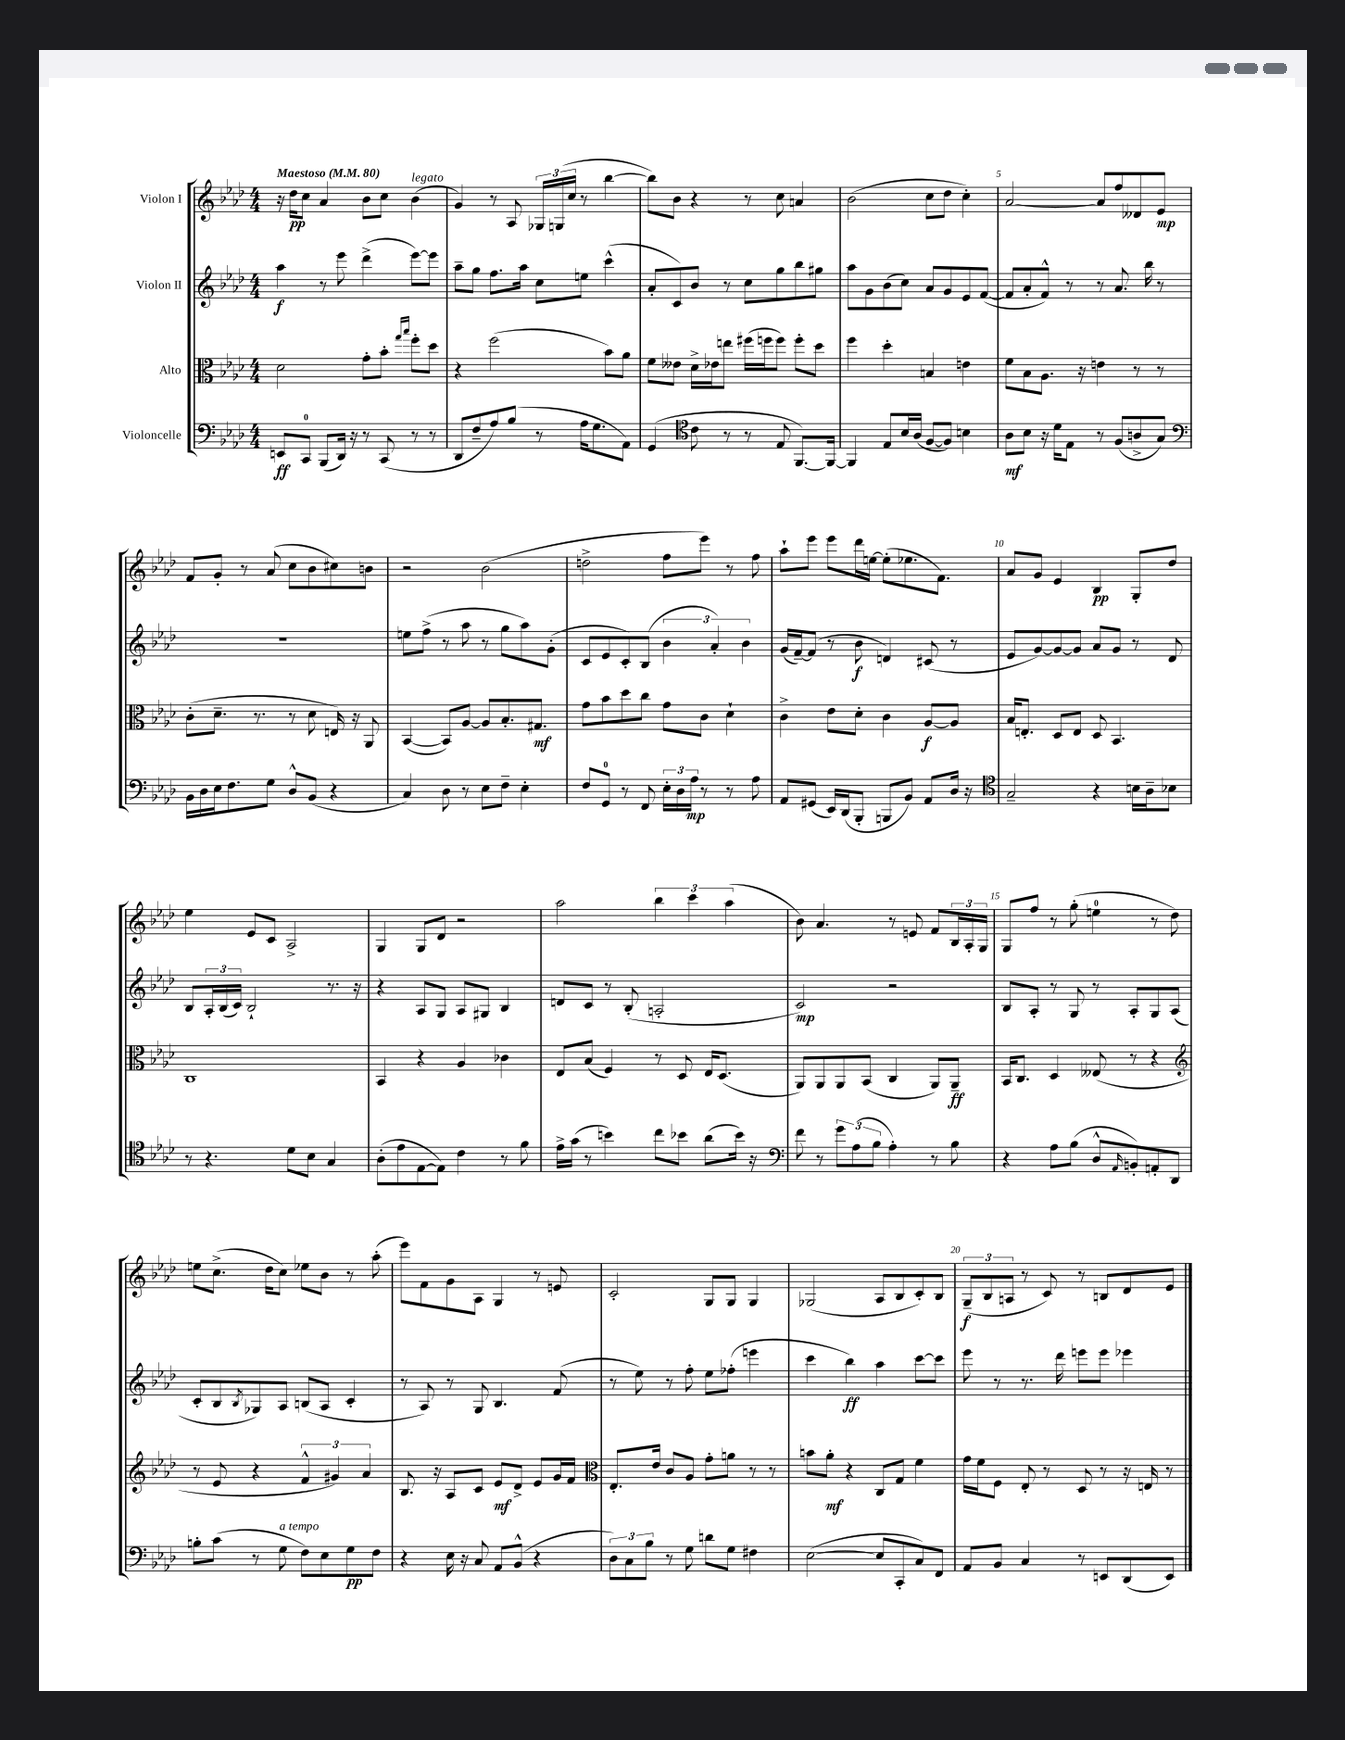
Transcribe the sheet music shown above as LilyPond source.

<<
\new StaffGroup <<
\new Staff = "s0" \with { instrumentName = "Violon I" } {
    \clef treble \key aes \major \numericTimeSignature \time 4/4 \tempo "Maestoso" 4 = 80
    r16 des''16\pp c''8 aes'4 bes'8 c''8 bes'4^\markup { \italic "legato" }( |
    g'4) r8 aes8 \tuplet 3/2 { ges16 g16( c''16 } r8 bes''4~ |
    bes''8) bes'8 r4 r8 c''8 a'4 |
    bes'2( c''8 des''8 c''4-.) |
    aes'2~ aes'8 f''8 deses'8 ees'8\mp |
    f'8 g'8-. r8 aes'8( c''8 bes'8 cis''8) b'8 |
    r2 bes'2( |
    d''2-> f''8 ees'''8) r8 f''8 |
    aes''8-! ees'''8 ees'''8 des'''16 e''16~ e''8-.( ees''8. f'8.) |
    aes'8 g'8 ees'4 bes4\pp g8-. des''8 |
    ees''4 ees'8 c'8 aes2-> |
    g4 g8 des'8 r2 |
    aes''2 \tuplet 3/2 { bes''4 c'''4 aes''4( } |
    bes'8) aes'4. r8 e'8 f'8 \tuplet 3/2 { bes16 aes16-. g16 } |
    g8 f''8 r8 g''8-.( e''4-0 r8 des''8) |
    e''8 c''8.->( des''16 c''8) ees''8 bes'8 r8 aes''8-.( |
    ees'''8) f'8 g'8 aes8 g4 r8 e'8 |
    c'2-. g8 g8 g4 |
    ges2( aes8 bes8 c'8-.) bes8 |
    \tuplet 3/2 { g8--\f( bes8 a8 } r8 c'8) r8 b8 des'8 ees'8 \bar "|." |
}
\new Staff = "s1" \with { instrumentName = "Violon II" } {
    \clef treble \key aes \major \numericTimeSignature \time 4/4
    aes''4\f r8 ees'''8 des'''4->( ees'''8~) ees'''8 |
    aes''8-- g''8 f''8. aes''16 c''8 e''8 c'''4-^( |
    aes'8-. c'8) bes'8 r8 c''8 g''8 bes''8 gis''8 |
    aes''8 g'8 bes'8( c''8) aes'8 g'8 ees'8 f'8~( |
    f'8 aes'8-. f'8-^) r8 r8 aes'8. bes''16 r8 |
    r1 |
    e''8 f''8->( r8 aes''8 r8 g''8 aes''8) g'8-.( |
    c'8 ees'8 c'8-.) bes8( \tuplet 3/2 { bes'4 aes'4-.) bes'4 } |
    g'16( f'16~--) f'8( r8 bes'8\f d'4) cis'8( r8 |
    ees'8 g'8~) g'8~ g'8 aes'8 g'8 r8 des'8 |
    bes8 \tuplet 3/2 { aes16-. bes16( c'16) } bes2-! r8. r16 |
    r4 aes8 g8 aes8 gis8 bes4 |
    d'8 c'8 r8 bes8-.( a2-. |
    c'2\mp) r2 |
    bes8 aes8-. r8 g8 r8 aes8-. g8 aes8( |
    c'8-. bes8 \acciaccatura { bes8 } ges8) aes8 b8( aes8 c'4-. |
    r8 aes8) r8 g8 bes4. f'8( |
    r8 ees''8) r8 f''8-. ees''8 fes''8-.( e'''4 |
    c'''4 bes''4\ff) aes''4 c'''8~ c'''8 |
    ees'''8 r8 r8. des'''16 e'''8 e'''8 ees'''4 \bar "|." |
}
\new Staff = "s2" \with { instrumentName = "Alto" } {
    \clef alto \key aes \major \numericTimeSignature \time 4/4
    des'2 g'8-. bes'8-. \grace { g''16 bes''16 } f''8-. des''8 |
    r4 f''2( bes'8) aes'8 |
    f'8 eeses'8 des'16-> ees'16 e''8 fis''16( f''16 f''8) f''8-. des''8 |
    f''4 des''4-. b4 e'4 |
    f'8 bes8 aes8. r16 e'4 r8 r8 |
    c'8-.( des'8.-- r8. r8 des'8 e16) r16 aes,8 |
    bes,4~( bes,8) aes8~ aes8 bes8.-. gis8.\mf |
    g'8 bes'8 des''8 c''8 g'8 c'8 des'4-! |
    c'4-> ees'8 des'8-. c'4 aes8~\f aes8 |
    bes16 e8.-. des8 e8 des8 bes,4. |
    c1 |
    bes,4 r4 aes4 ces'4 |
    ees8 bes8( f4) r8 des8 ees16 des8.( |
    aes,8) aes,8 aes,8 bes,8( c4 aes,8) aes,8--\ff |
    bes,16 c8. des4 eeses8( r8 r4 |
    \clef treble r8 ees'8 r4 \tuplet 3/2 { f'4-^ gis'4) aes'4 } |
    bes8. r16 aes8 c'8 ees'8\mf des'8-> ees'8 g'16 f'16 |
    \clef alto ees8.-. ees'16 c'8 aes8 g'8-. a'8 r8 r8 |
    b'8 aes'8-.\mf r4 c8 g8 f'4 |
    g'16 f'16 f8 ees8-. r8 des8 r8 r16 e16 r8 \bar "|." |
}
\new Staff = "s3" \with { instrumentName = "Violoncelle" } {
    \clef bass \key aes \major \numericTimeSignature \time 4/4
    e,8\ff c,8-0 bes,,8( des,16) r16 r8 c,8( r8 r8 |
    des,8 f8-- aes8) bes8( r8 aes16 g8. aes,8) |
    g,4( \clef tenor c'8 r8 r8 ees8 f,8.~) f,16~ |
    f,4 ees8 bes16 aes16( f8~ f8) b4 |
    aes8\mf bes8 r16 des'16 ees8 r8 f8( a8-> g8) |
    \clef bass bes,16 des16 ees16 f8. g8 des8-^ bes,8( r4 |
    c4) des8 r8 ees8 f8-- ees4-. |
    f8 g,8-0 r8 f,8 \tuplet 3/2 { ees16-. des16 aes16\mp } r8 r8 aes8 |
    aes,8 gis,8( ees,16) des,16( bes,,8-. b,,8 bes,8) aes,8 des16 r16 |
    \clef tenor g2-- r4 b16 aes16-- bes8 |
    r8 r4. des'8 bes8 g4 |
    aes8-.( ees'8 ees8~ ees8) c'4 r8 f'8 |
    ees'16-> g'16( r8 b'4) c''8 bes'8 aes'8( bes'16) r16 |
    \clef bass f'8 r8 \tuplet 3/2 { g'8 aes8( bes8 } aes4-.) r8 bes8 |
    r4 aes8 bes8( des8-^ \grace { aes,16 } b,8-.) a,8-. des,8 |
    b8-. c'8( r8 g8^\markup { \italic "a tempo" } f8) ees8 g8\pp f8 |
    r4 ees16 r16 c8 aes,8 bes,8-^( r4 |
    \tuplet 3/2 { des8) c8 bes8 } r8 g8 d'8 g8 fis4 |
    ees2~( ees8 c,8-. c8) f,8 |
    aes,8 bes,8 c4 r8 e,8 des,8( e,8) \bar "|." |
}
>>
>>
\layout { \context { \Score \override BarNumber.break-visibility = ##(#f #t #t) barNumberVisibility = #(every-nth-bar-number-visible 5) } }
